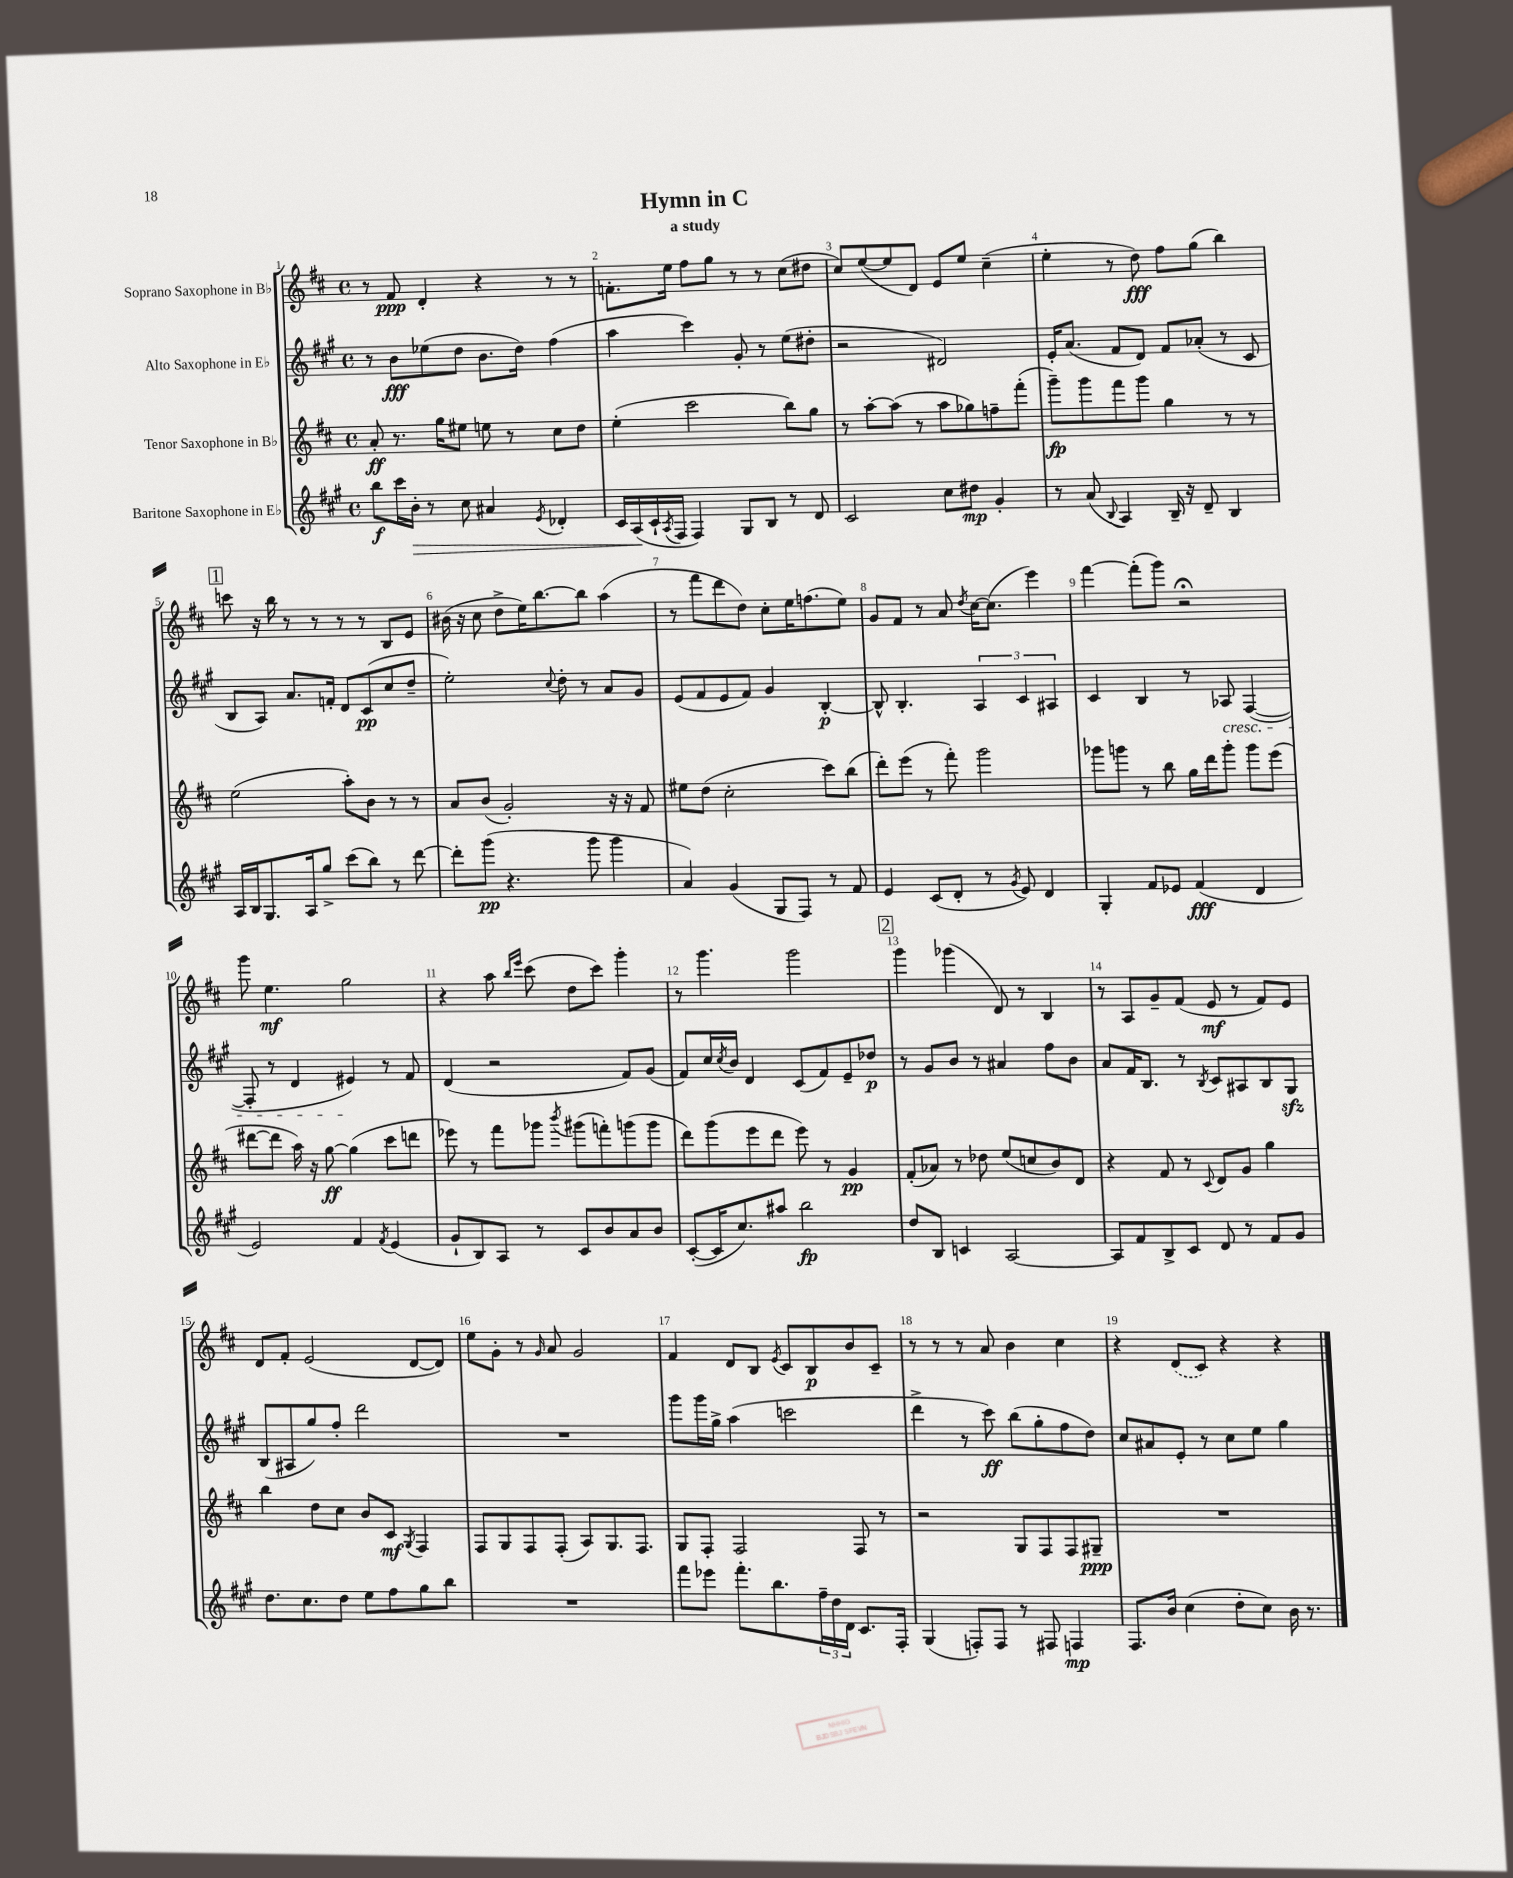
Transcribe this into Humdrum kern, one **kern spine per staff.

**kern	**dynam	**kern	**dynam	**kern	**dynam	**kern	**dynam
*part4	*part4	*part3	*part3	*part2	*part2	*part1	*part1
*staff4	*staff4	*staff3	*staff3	*staff2	*staff2	*staff1	*staff1
*I"Baritone Saxophone in E♭	*	*I"Tenor Saxophone in B♭	*	*I"Alto Saxophone in E♭	*	*I"Soprano Saxophone in B♭	*
*clefG2	*	*clefG2	*	*clefG2	*	*clefG2	*
*k[f#c#g#]	*	*k[f#c#]	*	*k[f#c#g#]	*	*k[f#c#]	*
*M4/4	*	*M4/4	*	*M4/4	*	*M4/4	*
*met(c)	*	*met(c)	*	*met(c)	*	*met(c)	*
=1	=1	=1	=1	=1	=1	=1	=1
8bb\L	f	8a'/	ff	8r	.	8r	.
16ccc#\L	.	8.r	.	8b\L	fff	8f#/	ppp
!	!LO:HP:b	!	!	!	!	!	!
16b'\JJ	>	.	.	.	.	.	.
8r	.	.	.	(8ee-X\	.	4d'/	.
.	.	16gg\KL	.	.	.	.	.
8cc#\	.	8ee#X\J	.	8dd\J	.	.	.
4a#X/	.	8een\	.	8.b\L	.	4r	.
.	.	8r	.	.	.	.	.
.	.	.	.	16dd\Jk)	.	.	.
8qe/	.	.	.	.	.	.	.
4d-X'/	.	8cc#\L	.	(4ff#\	.	8r	.
.	.	8dd\J	.	.	.	8r	.
=2	=2	=2	=2	=2	=2	=2	=2
16c#/LL	.	(4ee'\	.	4aa\	.	8.fn'\L	.
(16A/	.	.	.	.	.	.	.
16c#`/	]	.	.	.	.	.	.
8qA/	.	.	.	.	.	.	.
16F#/JJ	.	.	.	.	.	16ee\Jk	.
4F#/)	.	2ccc#\	.	4ccc#\)	.	8ff#\L	.
.	.	.	.	.	.	8gg\J	.
8G#/L	.	.	.	8g#'/	.	8r	.
8B/J	.	.	.	8r	.	8r	.
8r	.	8bb\L)	.	(8ee\L	.	(8cc#\L	.
8d/	.	8gg\J	.	8dd#X'\J	.	8dd#X\J	.
=3	=3	=3	=3	=3	=3	=3	=3
2c#/	.	8r	.	2r	.	8cc#/L)	.
.	.	[8aa'\L	.	.	.	([8ee/	.
.	.	(8aa\J]	.	.	.	8ee/]	.
.	.	8r	.	.	.	8d/J)	.
8cc#\L	.	8aa\L	.	2d#X/)	.	8e/L	.
8dd#X\J	mp	8gg-X\)	.	.	.	8ee/J	.
4g#'/	.	8ffn~\	.	.	.	(4cc#~\	.
.	.	(8fff#'\J	.	.	.	.	.
=4	=4	=4	=4	=4	=4	=4	=4
8r	.	8ggg~\L)	fp	16e'/KL	.	4ee'\	.
.	.	.	.	(8.a/J	.	.	.
(8a/	.	8ggg\	.	.	.	.	.
8qqB/	.	.	.	.	.	.	.
4A/)	.	8fff#\	.	8f#/L	.	8r	.
.	.	8ggg\J	.	8d/J)	.	8dd\)	fff
16B~/	.	4gg\	.	8f#/L	.	8ff#\L	.
16r	.	.	.	.	.	.	.
8d~/	.	.	.	(8a-X'/J	.	(8gg\J	.
4B/	.	8r	.	8r	.	4bb\)	.
.	.	8r	.	8c#/	.	.	.
!!LO:LB:g=z
!!LO:REH:place=s1:t=1
=5	=5	=5	=5	=5	=5	=5	=5
16A/LL	.	(2ee\	.	8B/L	.	8cccn\	.
16B/J	.	.	.	.	.	.	.
8.G#/	.	.	.	8A/J)	.	16r	.
.	.	.	.	.	.	16bb\	.
.	.	.	.	8.a/L	.	8r	.
16A/k	.	.	.	.	.	.	.
8gg#^/J	.	.	.	.	.	8r	.
.	.	.	.	16fn'/Jk	.	.	.
(8ccc#\L	.	8aa'\L)	.	8d/L	.	8r	.
8bb\J)	.	8b\J	.	(8c#/	pp	8r	.
8r	.	8r	.	8cc#/	.	8B/L	.
[8ddd\	.	8r	.	8dd~/J	.	8e/J	.
=6	=6	=6	=6	=6	=6	=6	=6
8ddd'\L]	.	8a/L	.	2ee'\)	.	(16b#X\	.
.	.	.	.	.	.	16r	.
(8ggg#\J	pp	(8b/J	.	.	.	8cc#\	.
4.r	.	2g'/)	.	.	.	8dd^\L	.
.	.	.	.	.	.	16ee\K)	.
.	.	.	.	.	.	[8.bb\	.
.	.	.	.	8qqcc#/	.	.	.
.	.	.	.	8dd'\	.	.	.
8ggg#\	.	.	.	8r	.	8bb\J]	.
4ggg#\	.	16r	.	8a/L	.	(4aa\	.
.	.	16r	.	.	.	.	.
.	.	8f#/	.	8g#/J	.	.	.
=7	=7	=7	=7	=7	=7	=7	=7
4a/)	.	8ee#X\L	.	(8e/L	.	8r	.
.	.	(8dd\J	.	8f#/	.	8fff#\L	.
(4g#/	.	2cc#'\	.	8e/	.	8ddd\	.
.	.	.	.	8f#/J)	.	8dd\J)	.
8G#/L	.	.	.	4g#/	.	8cc#'\L	.
8F#/J)	.	.	.	.	.	16ee\K	.
.	.	.	.	.	.	(8.ffn\	.
8r	.	8ccc#\L)	.	[4B'/	p	.	.
8f#/	.	(8bb\J	.	.	.	8ee\J)	.
=8	=8	=8	=8	=8	=8	=8	=8
4e/	.	8ddd'\L)	.	8B^^/]	.	8g/L	.
.	.	(8eee\J	.	4.B'/	.	8f#/J	.
(8c#/L	.	8r	.	.	.	8r	.
8d'/J	.	8fff#'\)	.	.	.	8a/	.
.	.	.	.	.	.	8qdd/	.
8r	.	2ggg\	.	6A/	.	[16cc#\KL	.
.	.	.	.	.	.	(8.cc#\J]	.
8qg#/	.	.	.	.	.	.	.
8e/)	.	.	.	.	.	.	.
.	.	.	.	6c#/	.	.	.
4d/	.	.	.	.	.	4eee\)	.
.	.	.	.	6A#X/	.	.	.
=9	=9	=9	=9	=9	=9	=9	=9
4G#'/	.	8ggg-X\L	.	4c#/	.	[4fff#\	.
.	.	8gggn\J	.	.	.	.	.
8f#/L	.	8r	.	4B/	.	(8fff#'\L]	.
8e-X/J	.	8bb\	.	.	.	8ggg\J)	.
(4f#/	fff	16gg\LL	.	8r	.	2r;<	.
.	.	16ddd\J	.	.	.	.	.
!	!	!	!	!LO:TX:b:i:t=cresc.	!	!	!
.	.	8ggg'\J	.	8A-X/	.	.	.
4d/	.	8ggg\L	.	([4F#/	.	.	.
.	.	(8eee\J	.	.	.	.	.
!!LO:LB:g=z
=10	=10	=10	=10	=10	=10	=10	=10
2e/)	.	[8ddd#X\L	.	8F#'/]	.	8ggg\	.
.	.	8ddd#\J]	.	8r	.	4.ee\	mf
.	.	16aa\)	.	4d/	.	.	.
.	.	16r	.	.	.	.	.
.	.	[8gg\	ff	.	.	.	.
4f#/	.	(4gg\]	.	4e#X/)	.	2gg\	.
8qf#/	.	.	.	.	.	.	.
(4e/	.	8ccc#\L	.	8r	.	.	.
.	.	8dddn\J	.	8f#/	.	.	.
=11	=11	=11	=11	=11	=11	=11	=11
8g#`/L	.	8eee-X\)	.	(4d/	.	4r	.
8B/)	.	8r	.	.	.	.	.
8A/J	.	8fff#\L	.	2r	.	8aa\	.
.	.	.	.	.	.	16qqbb/LL	.
.	.	.	.	.	.	16qqeee/JJ	.
8r	.	8ggg-X\J	.	.	.	(8ccc#\	.
.	.	8qbbb/	.	.	.	.	.
8c#/L	.	(8ggg#X\L	.	.	.	8dd\L	.
8b/	.	8fffn'\)	.	.	.	8ccc#\J)	.
8a/	.	(8gggn\	.	8f#/L)	.	4ggg'\	.
8b/J	.	8ggg\J	.	(8g#/J	.	.	.
=12	=12	=12	=12	=12	=12	=12	=12
([8c#'/L	.	8ddd\L)	.	8f#/L)	.	8r	.
16c#/K]	.	(8ggg\	.	16cc#/L	.	4.ggg\	.
.	.	.	.	8qcc#/	.	.	.
8.cc#/)	.	.	.	16b/JJ	.	.	.
.	.	8eee\	.	4d/	.	.	.
8aa#X/J	.	8ddd\J	.	.	.	.	.
2bb\	fp	8eee\)	.	(8c#/L	.	2ggg\	.
.	.	8r	.	8f#/)	.	.	.
.	.	4g/	pp	8e~/	.	.	.
.	.	.	.	8dd-X/J	p	.	.
!!LO:REH:place=s1:t=2
=13	=13	=13	=13	=13	=13	=13	=13
8dd/L	.	(8f#'/L	.	8r	.	4ggg\	.
8B/J	.	8a-X/J)	.	8g#/L	.	.	.
4cn/	.	8r	.	8b/J	.	(4ggg-X\	.
.	.	8dd-X\	.	8r	.	.	.
[2A/	.	(8ee/L	.	4a#X/	.	8d/)	.
.	.	8ccn/	.	.	.	8r	.
.	.	8b/)	.	8ff#\L	.	4B/	.
.	.	8d/J	.	8b\J	.	.	.
=14	=14	=14	=14	=14	=14	=14	=14
8A/L]	.	4r	.	8a/L	.	8r	.
8f#/	.	.	.	16f#/K	.	8A/L	.
.	.	.	.	8.B/J	.	.	.
8B^/	.	8f#/	.	.	.	8g~/	.
8c#/J	.	8r	.	8r	.	(8f#/J	.
.	.	8qqc#/	.	8qB/	.	.	.
8d/	.	8d/L	.	8c#/L	.	8e/	mf
8r	.	8g/J	.	8A#X/	.	8r	.
8f#/L	.	4gg\	.	8B/	.	8f#/L)	.
8g#/J	.	.	.	8G#zz/J	.	8e/J	.
!!LO:LB:g=z
=15	=15	=15	=15	=15	=15	=15	=15
8.dd\L	.	4bb\	.	(8B/L	.	8d/L	.
.	.	.	.	8A#X/	.	8f#'/J	.
8.cc#\	.	.	.	.	.	.	.
.	.	8dd\L	.	8gg#/)	.	(2e/	.
8dd\J	.	8cc#\J	.	8ff#'/J	.	.	.
8ee\L	.	8b/L	.	2ddd\	.	.	.
8ff#\	.	8c#/J	mf	.	.	.	.
.	.	8qG/	.	.	.	.	.
8gg#\	.	4F#/	.	.	.	[8d/L	.
8bb\J	.	.	.	.	.	8d/J])	.
=16	=16	=16	=16	=16	=16	=16	=16
1r	.	8F#/L	.	1r	.	8ee\L	.
.	.	8G/	.	.	.	8g'\J	.
.	.	8F#/	.	.	.	8r	.
.	.	.	.	.	.	16qqg/	.
.	.	(8F#'/J	.	.	.	8a/	.
.	.	8A/L)	.	.	.	2g/	.
.	.	8.G/	.	.	.	.	.
.	.	8.F#/J	.	.	.	.	.
=17	=17	=17	=17	=17	=17	=17	=17
8fff#\L	.	8G/L	.	8ggg#\L	.	4f#/	.
8eee-X\J	.	8F#'/J	.	16ggg#\L	.	.	.
.	.	.	.	16gg#^\JJ	.	.	.
8.fff#'\L	.	2F#/	.	(4aa\	.	8d/L	.
.	.	.	.	.	.	8B/J	.
8.bb\	.	.	.	.	.	.	.
.	.	.	.	.	.	8qe/	.
.	.	.	.	2cccn\	.	8c#/L	.
24ff#~\L	.	.	.	.	.	8B/	p
24dd\	.	.	.	.	.	.	.
24d\JJ	.	.	.	.	.	.	.
8.c#/L	.	8F#/	.	.	.	8b/	.
.	.	8r	.	.	.	8c#~/J	.
16F#'/Jk	.	.	.	.	.	.	.
=18	=18	=18	=18	=18	=18	=18	=18
(4G#/	.	2r	.	4ddd^\	.	8r	.
.	.	.	.	.	.	8r	.
8Fn'/L)	.	.	.	8r	.	8r	.
8F/J	.	.	.	8ccc#\)	ff	8a/	.
8r	.	8G/L	.	(8bb\L	.	4b\	.
8F#X/	.	8F#/	.	8gg#'\	.	.	.
4Fn/	mp	8F#/	.	8ff#\	.	4cc#\	.
.	.	8G#X~/J	ppp	8dd\J)	.	.	.
=19	=19	=19	=19	=19	=19	=19	=19
8.F#/L	.	1r	.	8cc#/L	.	4r	.
.	.	.	.	8a#X/	.	.	.
16b/Jk	.	.	.	.	.	.	.
(4cc#\	.	.	.	8e'/J	.	(8d/L	.
.	.	.	.	8r	.	8c#/J)	.
8dd'\L	.	.	.	8cc#\L	.	4r	.
8cc#\J)	.	.	.	8ee\J	.	.	.
16b\	.	.	.	4gg#\	.	4r	.
8.r	.	.	.	.	.	.	.
==	==	==	==	==	==	==	==
*-	*-	*-	*-	*-	*-	*-	*-
